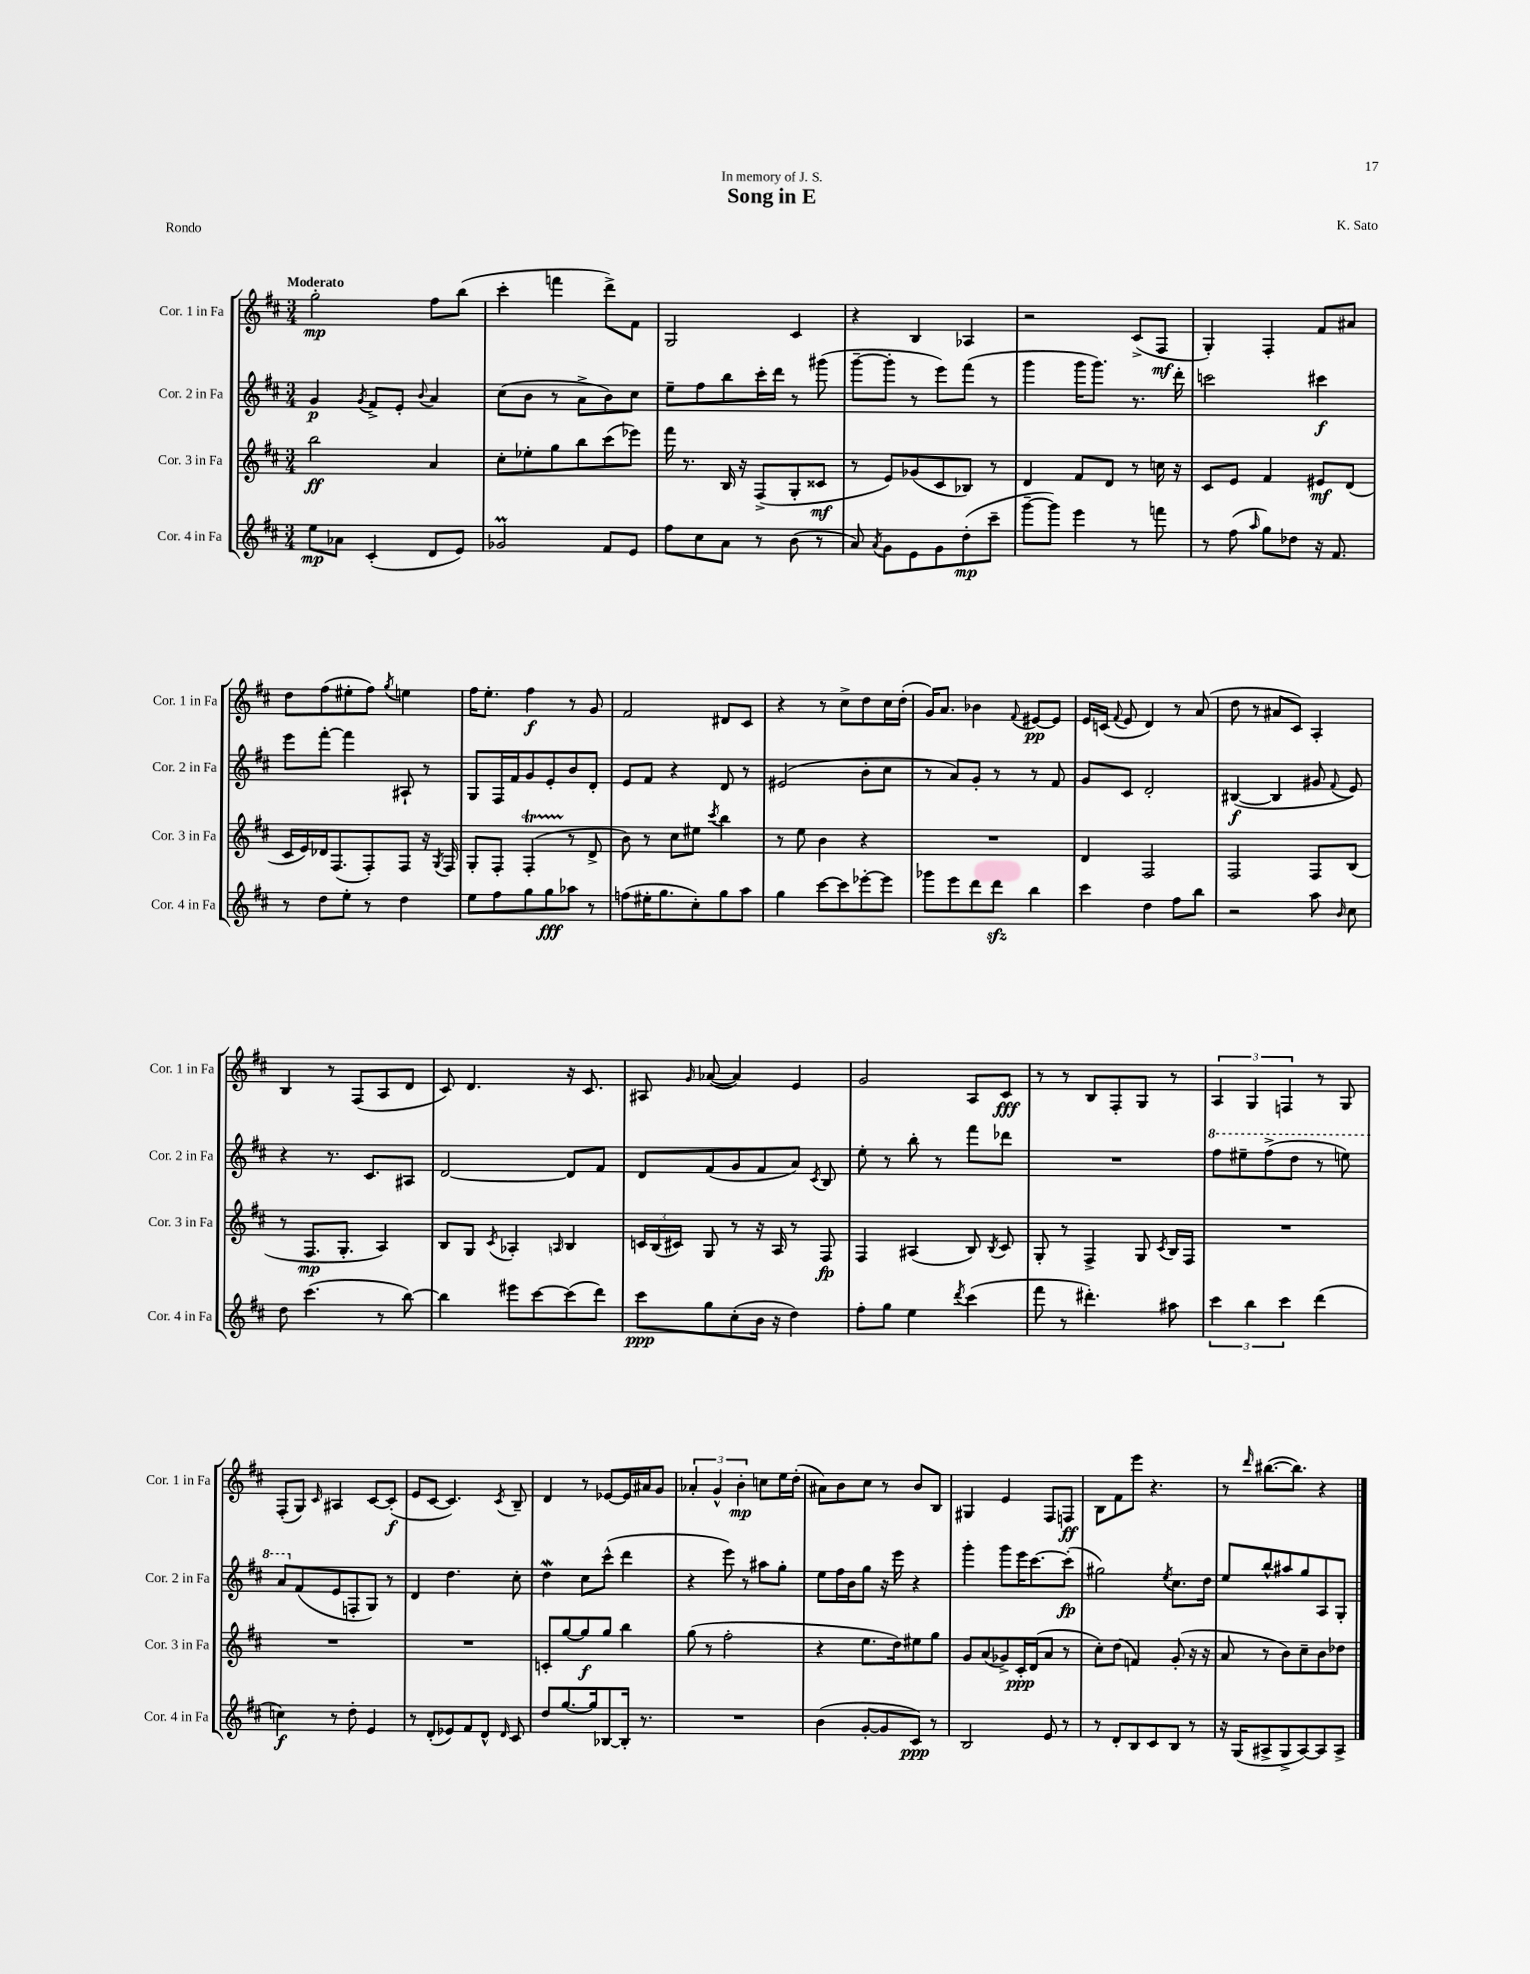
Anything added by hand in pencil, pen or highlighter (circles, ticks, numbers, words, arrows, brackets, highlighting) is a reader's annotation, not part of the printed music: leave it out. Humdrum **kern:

**kern	**dynam	**kern	**dynam	**kern	**dynam	**kern	**dynam
*part4	*part4	*part3	*part3	*part2	*part2	*part1	*part1
*staff4	*staff4	*staff3	*staff3	*staff2	*staff2	*staff1	*staff1
*I"Cor. 4 in Fa	*	*I"Cor. 3 in Fa	*	*I"Cor. 2 in Fa	*	*I"Cor. 1 in Fa	*
*I'Cor. 4 in Fa	*	*I'Cor. 3 in Fa	*	*I'Cor. 2 in Fa	*	*I'Cor. 1 in Fa	*
*clefG2	*	*clefG2	*	*clefG2	*	*clefG2	*
*k[f#c#]	*	*k[f#c#]	*	*k[f#c#]	*	*k[f#c#]	*
*M3/4	*	*M3/4	*	*M3/4	*	*M3/4	*
=1	=1	=1	=1	=1	=1	=1	=1
!	!	!	!	!	!	!LO:TX:a:B:t=Moderato	!
8ee\L	mp	2bb\	ff	4g/	p	2gg'\	mp
8a-X\J	.	.	.	.	.	.	.
.	.	.	.	8qg/	.	.	.
(4c#'/	.	.	.	8f#^/L	.	.	.
.	.	.	.	8e'/J	.	.	.
.	.	.	.	8qqb/	.	.	.
8d/L	.	4a/	.	4a/	.	8ff#\L	.
8e/J)	.	.	.	.	.	(8bb\J	.
=2	=2	=2	=2	=2	=2	=2	=2
2g-XM/	.	8cc#'\L	.	(8cc#\L	.	4ccc#'\	.
.	.	8ee-X'\	.	8b\J	.	.	.
.	.	8gg\	.	8r	.	4fffn\	.
.	.	8bb\	.	8a^\L	.	.	.
8f#/L	.	(8ccc#\	.	8b\)	.	8ddd^\L)	.
8e/J	.	8eee-X\J)	.	8cc#\J	.	8f#\J	.
=3	=3	=3	=3	=3	=3	=3	=3
8ff#\L	.	16fff#\	.	8ee~\L	.	2G/	.
.	.	8.r	.	.	.	.	.
8cc#\	.	.	.	8ff#\	.	.	.
8a\J	.	16B/	.	8bb\	.	.	.
.	.	16r	.	.	.	.	.
8r	.	(8F#^/L	.	16ccc#'\L	.	.	.
.	.	.	.	16ddd\JJ	.	.	.
(8b\	.	8G'/	.	8r	.	4c#/	.
8r	.	8c##X/J	mf	(8ggg#X\	.	.	.
=4	=4	=4	=4	=4	=4	=4	=4
8a/)	.	8r	.	[8ggg~\L	.	4r	.
8qa/	.	.	.	.	.	.	.
8g\L	.	8e/L)	.	8ggg'\J]	.	.	.
8e\	.	(8g-X/	.	8r	.	4B/	.
8g\	.	8c#/	.	8eee\L)	.	.	.
(8dd'\	mp	8B-X/J)	.	(8fff#\J	.	4A-X/	.
8ccc#~\J	.	8r	.	8r	.	.	.
=5	=5	=5	=5	=5	=5	=5	=5
[8ggg~\L	.	4d/	.	4ggg\	.	2r	.
8ggg\J])	.	.	.	.	.	.	.
4eee\	.	8f#/L	.	16ggg\KL	.	.	.
.	.	.	.	8.ggg\J)	.	.	.
.	.	8d/J	.	.	.	.	.
8r	.	8r	.	8.r	.	(8c#^/L	.
8fffn\	.	16ccn\	.	.	.	8F#/J	mf
.	.	16r	.	16ddd'\	.	.	.
=6	=6	=6	=6	=6	=6	=6	=6
8r	.	8c#/L	.	2cccn\	.	4G'/)	.
(8ff#\	.	8e/J	.	.	.	.	.
16qqaa/	.	.	.	.	.	.	.
8gg\L)	.	4f#/	.	.	.	4F#'/	.
8dd-X\J	.	.	.	.	.	.	.
16r	.	8e#X/L	mf	4ccc#X\	f	8f#/L	.
8.f#/	.	.	.	.	.	.	.
.	.	(8d/J	.	.	.	8a#X/J	.
!!LO:LB:g=z
=7	=7	=7	=7	=7	=7	=7	=7
8r	.	16c#/LL	.	8eee\L	.	8dd\L	.
.	.	16e/)	.	.	.	.	.
8dd\L	.	16d-X/J	.	[8fff#'\J	.	(8ff#\	.
.	.	(8.F#/	.	.	.	.	.
8ee'\J	.	.	.	4fff#\]	.	8ee#X'\	.
8r	.	8F#'/)	.	.	.	8ff#\J)	.
.	.	.	.	.	.	8qgg/	.
4dd\	.	8F#/J	.	8A#X`/	.	4een\	.
.	.	16r	.	8r	.	.	.
.	.	8qG/	.	.	.	.	.
.	.	16F#/	.	.	.	.	.
=8	=8	=8	=8	=8	=8	=8	=8
8ee\L	.	8G'/L	.	8G/L	.	16ff#\KL	.
.	.	.	.	.	.	8.ee'\J	.
8ff#\	.	8F#'/J	.	16F#/L	.	.	.
.	.	.	.	16f#/J	.	.	.
8gg\	.	(4F#t'/	.	8g/	.	4ff#\	f
8gg\	fff	.	.	8e'/	.	.	.
8aa-X\J	.	8r	.	8b/	.	8r	.
8r	.	8d^/	.	8d'/J	.	8g/	.
=9	=9	=9	=9	=9	=9	=9	=9
(8ffn\L	.	8b\)	.	8e/L	.	2f#/	.
16ee#X'\K	.	8r	.	8f#/J	.	.	.
8.gg\	.	.	.	.	.	.	.
.	.	8cc#\L	.	4r	.	.	.
8cc#'\)	.	8ee#X\J	.	.	.	.	.
.	.	8qccc#/	.	.	.	.	.
8gg\	.	4bb\	.	8d/	.	8d#X/L	.
8aa\J	.	.	.	8r	.	8c#/J	.
=10	=10	=10	=10	=10	=10	=10	=10
4gg\	.	8r	.	(2e#X/	.	4r	.
.	.	8ee\	.	.	.	.	.
[8ccc#\L	.	4b\	.	.	.	8r	.
8ccc#\]	.	.	.	.	.	8cc#^\L	.
[8eee-X'\	.	4r	.	8b'\L	.	8dd\	.
8eee-\J]	.	.	.	8cc#\J	.	16cc#\L	.
.	.	.	.	.	.	(16dd'\JJ	.
=11	=11	=11	=11	=11	=11	=11	=11
8ggg-X\L	.	2.r	.	8r	.	16g/KL)	.
.	.	.	.	.	.	8.a/J	.
8eee\	.	.	.	8a/L)	.	.	.
8ddd\	.	.	.	8g'/J	.	4b-X\	.
8dddzz\J	.	.	.	8r	.	.	.
.	.	.	.	.	.	8qqf#/	.
4bb\	.	.	.	8r	.	[8e#X/L	pp
.	.	.	.	8f#/	.	8e#/J]	.
=12	=12	=12	=12	=12	=12	=12	=12
4ccc#\	.	4d/	.	8g/L	.	16e/LL	.
.	.	.	.	.	.	(16cn/JJ	.
.	.	.	.	.	.	8qqf#/	.
.	.	.	.	8c#/J	.	8e/	.
4dd\	.	2F#/	.	2d'/	.	4d/)	.
8ff#\L	.	.	.	.	.	8r	.
8bb\J	.	.	.	.	.	(8a/	.
=13	=13	=13	=13	=13	=13	=13	=13
2r	.	2F#/	.	([4B#X/	f	8dd\	.
.	.	.	.	.	.	8r	.
.	.	.	.	4B#/]	.	8a#X/L	.
.	.	.	.	.	.	8c#/J)	.
8aa\	.	8F#/L	.	8g#X/	.	4A'/	.
16qqb/	.	.	.	8qqf#/	.	.	.
8cc#\	.	(8B/J	.	8e/)	.	.	.
!!LO:LB:g=z
=14	=14	=14	=14	=14	=14	=14	=14
8dd\	.	8r	.	4r	.	4B/	.
(4.ccc#\	.	8.F#/L	mp	.	.	.	.
.	.	.	.	8.r	.	8r	.
.	.	8.G'/J	.	.	.	.	.
.	.	.	.	.	.	(8F#/L	.
.	.	.	.	8.c#/L	.	.	.
8r	.	4A/)	.	.	.	8A/	.
[8bb\)	.	.	.	8A#X/J	.	8d/J	.
=15	=15	=15	=15	=15	=15	=15	=15
4bb\]	.	8B/L	.	[2d/	.	8c#/)	.
.	.	8G/J	.	.	.	4.d/	.
.	.	8qc#/	.	.	.	.	.
8eee#X\L	.	4A-X'/	.	.	.	.	.
[8ccc#\	.	.	.	.	.	.	.
.	.	16qqAn/	.	.	.	.	.
(8ccc#\]	.	4B/	.	8d/L]	.	16r	.
.	.	.	.	.	.	8.c#/	.
8ddd\J)	.	.	.	8f#/J	.	.	.
=16	=16	=16	=16	=16	=16	=16	=16
8ccc#\L	ppp	24cn/LL	.	8d/L	.	8A#X/	.
.	.	(24B/	.	.	.	.	.
.	.	24c#X/JJ)	.	.	.	.	.
.	.	.	.	.	.	16qqg/	.
8gg\	.	8G/	.	(8f#/	.	([8a-X/	.
(8cc#'\	.	8r	.	8g/	.	4a-/])	.
16b\Jk	.	16r	.	8f#/	.	.	.
16r	.	16A/	.	.	.	.	.
4dd\)	.	8r	.	8a/J)	.	4e/	.
.	.	.	.	8qc#/	.	.	.
.	.	8F#/	fp	8B/	.	.	.
=17	=17	=17	=17	=17	=17	=17	=17
8ff#'\L	.	4F#/	.	8ee'\	.	2g/	.
8gg\J	.	.	.	8r	.	.	.
4ee\	.	(4A#X/	.	8bb'\	.	.	.
.	.	.	.	8r	.	.	.
8qddd/	.	.	.	.	.	.	.
(4ccc#\	.	8B/)	.	8fff#\L	.	8A/L	.
.	.	8qB/	.	.	.	.	.
.	.	8c#/	.	8ddd-X\J	.	8c#/J	fff
=18	=18	=18	=18	=18	=18	=18	=18
8fff#\	.	8G'/	.	2.r	.	8r	.
8r	.	8r	.	.	.	8r	.
4.ddd#X'\)	.	4F#^/	.	.	.	8B/L	.
.	.	.	.	.	.	8F#'/	.
.	.	8G/	.	.	.	8G/J	.
.	.	8qc#/	.	.	.	.	.
8aa#X\	.	16B/LL	.	.	.	8r	.
.	.	16F#/JJ	.	.	.	.	.
=19	=19	=19	=19	=19	=19	=19	=19
*	*	*	*	*8va	*	*	*
6ccc#\	.	2.r	.	8fff#\L	.	6A/	.
.	.	.	.	8eee#X~\	.	.	.
6bb\	.	.	.	.	.	6G/	.
.	.	.	.	(8fff#^\	.	.	.
6ccc#\	.	.	.	.	.	6Fn/	.
.	.	.	.	8ddd\J	.	.	.
(4ddd\	.	.	.	8r	.	8r	.
.	.	.	.	8eeen\)	.	8G/	.
!!LO:LB:g=z
=20	=20	=20	=20	=20	=20	=20	=20
4ccn\)	f	2.r	.	8aa/L	.	(8F#'/L	.
*	*	*	*	*X8va	*	*	*
.	.	.	.	(8f#/	.	8G/J)	.
.	.	.	.	.	.	16qqc#/	.
8r	.	.	.	8e/	.	4A#X/	.
8dd'\	.	.	.	8Fn'/	.	.	.
4e/	.	.	.	8G/J)	.	[8c#/L	.
.	.	.	.	8r	.	(8c#'/J]	f
=21	=21	=21	=21	=21	=21	=21	=21
8r	.	2.r	.	4d/	.	8e/L	.
(8d'/L	.	.	.	.	.	[8c#/J	.
8e-X/)	.	.	.	4.dd\	.	4.c#/])	.
8f#/	.	.	.	.	.	.	.
8d^^/J	.	.	.	.	.	.	.
16qqd/	.	.	.	.	.	8qc#/	.
8c#/	.	.	.	8cc#'\	.	8B~/	.
=22	=22	=22	=22	=22	=22	=22	=22
8dd/L	.	8cn'/L	.	4ddw\	.	4d/	.
[8.gg/	.	[8gg/	.	.	.	.	.
.	.	8gg/]	f	8cc#\L	.	8r	.
16gg/k]	.	.	.	.	.	.	.
[8B-X/	.	8gg/J	.	(8ccc#^^\J	.	[8e-X/L	.
16B-'/Jk]	.	4bb\	.	4ddd\	.	16e-/L]	.
8.r	.	.	.	.	.	16a#X/J	.
.	.	.	.	.	.	8g/J	.
=23	=23	=23	=23	=23	=23	=23	=23
2.r	.	(8gg\	.	4r	.	6a-X'/	.
.	.	8r	.	.	.	.	.
.	.	.	.	.	.	6g^^/	.
.	.	2ff#'\	.	8eee\)	.	.	.
.	.	.	.	.	.	6b'\	mp
.	.	.	.	8r	.	.	.
.	.	.	.	8aa#X\L	.	8ccn\L	.
.	.	.	.	8gg'\J	.	16ee\L	.
.	.	.	.	.	.	(16dd'\JJ	.
=24	=24	=24	=24	=24	=24	=24	=24
(4b\	.	4r	.	8ee\L	.	8a#X\L)	.
.	.	.	.	16ff#\L	.	8b\	.
.	.	.	.	16b\J	.	.	.
[8g'/L	.	8.ee\L	.	8gg\J	.	8cc#\J	.
8g/]	.	.	.	16r	.	8r	.
.	.	16dd\k)	.	16eee\	.	.	.
8c#/J)	ppp	8ee#X\	.	4r	.	8b/L	.
8r	.	8gg\J	.	.	.	8B/J	.
=25	=25	=25	=25	=25	=25	=25	=25
2B/	.	8g/L	.	4ggg'\	.	4G#X/	.
.	.	(8a/	.	.	.	.	.
.	.	8g-X^/)	.	8ggg\L	.	4e/	.
.	.	16c#'/L	ppp	16eee\K	.	.	.
.	.	(16d/J	.	[8.ccc#\	.	.	.
8e/	.	8a/J	.	.	.	8F#/L	.
8r	.	8r	.	(8ccc#'\J]	fp	8Fn/J	ff
=26	=26	=26	=26	=26	=26	=26	=26
8r	.	8cc#'\L)	.	2gg#X\)	.	8B\L	.
8d'/L	.	(8dd\J	.	.	.	8f#\	.
8B/	.	4fn/)	.	.	.	8eee\J	.
8c#/	.	.	.	.	.	4.r	.
.	.	.	.	8qee/	.	.	.
8B/J	.	(8g'/	.	8.cc#\L	.	.	.
8r	.	16r	.	.	.	.	.
.	.	16r	.	16dd\Jk	.	.	.
=27	=27	=27	=27	=27	=27	=27	=27
16r	.	8a/	.	8ee/L	.	8r	.
(16G/KL	.	.	.	.	.	.	.
.	.	.	.	.	.	16qqddd/	.
8A#X^/	.	8r	.	8bb^^/	.	([8.bb#X\L	.
8G^/	.	8b\L)	.	8aa#X/	.	.	.
.	.	.	.	.	.	8.bb#\J])	.
[8A#/)	.	8cc#~\	.	8gg/	.	.	.
8A#/]	.	8b\	.	8A/	.	4r	.
8A#^/J	.	8dd-X\J	.	8G'/J	.	.	.
==	==	==	==	==	==	==	==
*-	*-	*-	*-	*-	*-	*-	*-
